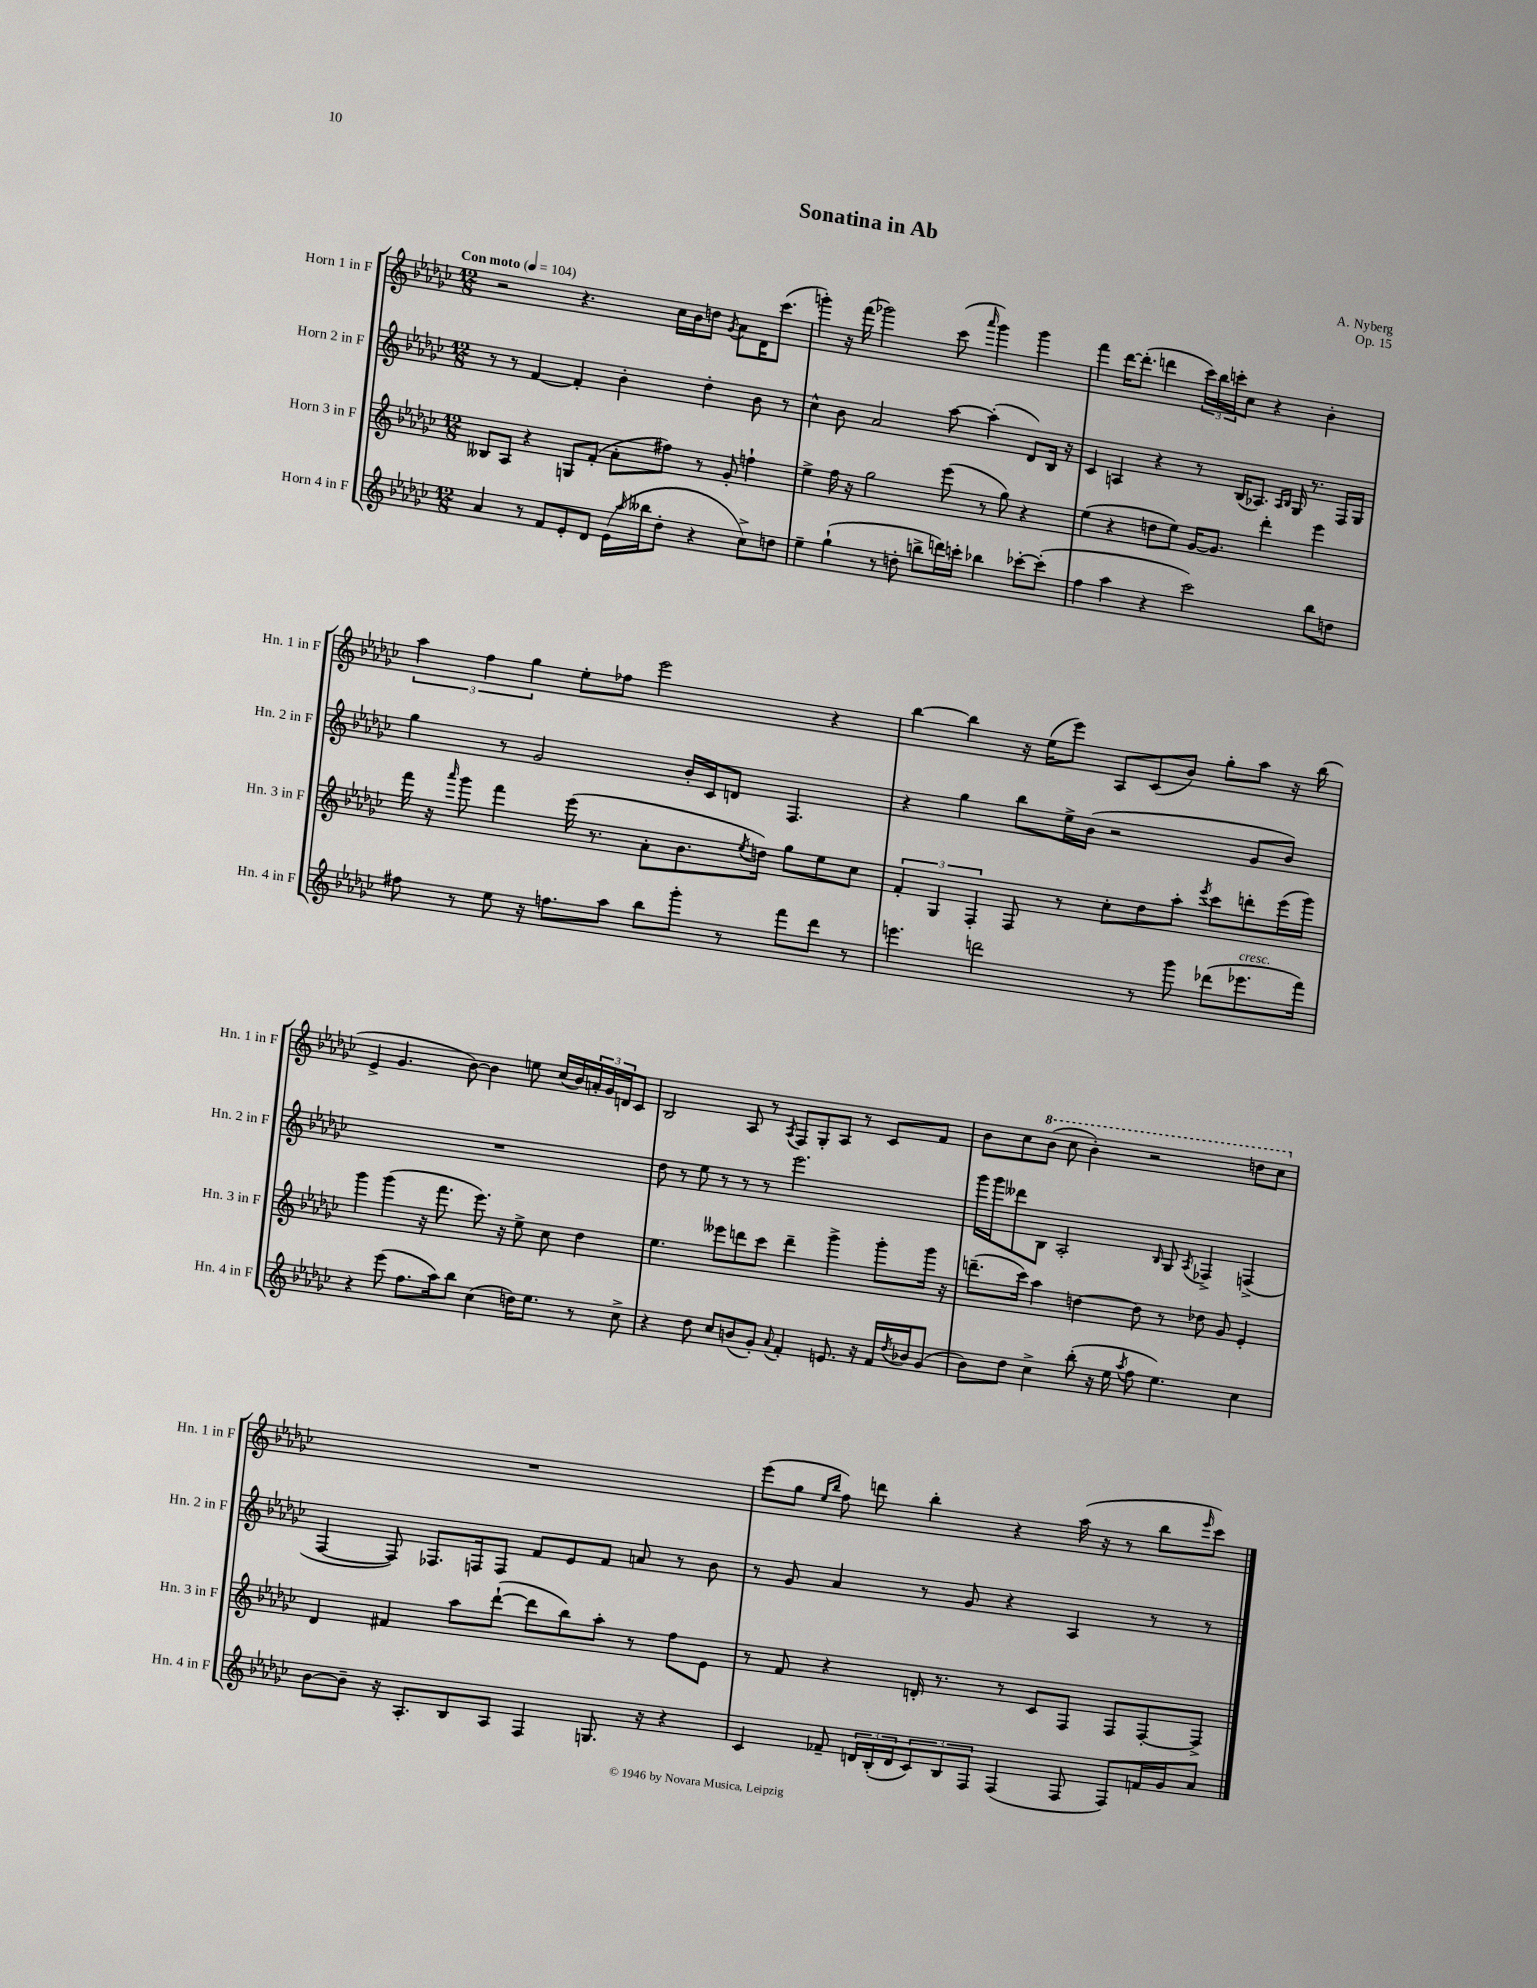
\header { title = "Sonatina in Ab" composer = "A. Nyberg" opus = "Op. 15" }
<<
\new StaffGroup <<
\new Staff = "s0" \with { instrumentName = "Horn 1 in F" shortInstrumentName = "Hn. 1 in F" } {
    \clef treble \key ges \major \numericTimeSignature \time 12/8 \tempo "Con moto" 4 = 104
    r2 r4. ces''16 bes'16 d''8 \acciaccatura { ges'8 } aes'8 des'16 ces'''8.( |
    g'''4-.) r16 f'''16( ges'''2) ces'''8( \grace { aes'''16 } ges'''4) ges'''4 |
    f'''4 des'''16~ des'''8.-.( d'''4 \tuplet 3/2 { ces'''16) bes''16 c'''16-. } ces''8 r4 bes'4-. |
    \tuplet 3/2 { aes''4 f''4 ges''4 } ees''8-. fes''8 ees'''2 r4 |
    bes''4~ bes''4 r16 ees''16( ees'''8) aes8 ces'8( bes'8) ges''8-. aes''8 r16 bes''16( |
    ees'4-> ges'4. bes'8~) bes'4 e''8 ces''16( bes'16) \tuplet 3/2 { a'16-. ges'16 d'16 } ces'8 |
    bes2 aes8 r8 \acciaccatura { aes8 } f8 ges8-. aes8 r8 ces'8 f'8 |
    bes'8 ces''8 \ottava #1 bes''8( ces'''8 bes''4-.) r2 d'''8 ces'''8 \ottava #0 |
    R1. |
    ees'''8( ges''8 \grace { ees''16 bes''16 } f''8) d'''8 bes''4-. r4 aes''16( r16 r8 bes''8 \grace { ees'''16 } ces'''8) \bar "|." |
}
\new Staff = "s1" \with { instrumentName = "Horn 2 in F" shortInstrumentName = "Hn. 2 in F" } {
    \clef treble \key ges \major \numericTimeSignature \time 12/8
    r8 r8 f'4~ f'4-. bes'4-. des''4-. bes'8 r8 |
    ces''4-^ bes'8 aes'2 aes''8~ aes''4-.( des'8) bes16 r16 |
    ces'4 a4 r4 r8 bes16( aes8.) \grace { aes16 bes16 } ges16 r8. f16 ges16 |
    ges''4 r8 ges'2 bes'16-. ces'16 d'8 f4. |
    r4 ges''4 bes''8 ees''16-> bes'16( r2 ges'8 bes'8) |
    R1. |
    des''8 r8 ees''8 r8 r8 r8 ees'''2. |
    ges'''16 ges'''16 deses'''8 bes8 aes2-. \grace { bes16 } ges8 \acciaccatura { aes8 } fes4-> f4->( |
    f4~ f8) fes8. f16 f8 f'8 ees'8 f'8 a'8 r8 bes'8 |
    r8 ges'8 aes'4 r8 ges'8 r4 aes4 r8 r8 \bar "|." |
}
\new Staff = "s2" \with { instrumentName = "Horn 3 in F" shortInstrumentName = "Hn. 3 in F" } {
    \clef treble \key ges \major \numericTimeSignature \time 12/8
    beses8 aes8 r4 g8 f'8-.( aes'8-. fis''8) r8 ges'8-. f''4-! |
    ees''4-> f''16 r16 ges''2 ees'''8( r8 ges''8) r4 |
    ees''4( r4 d''8 ees''8) ges'16~ ges'8. des'''4-. ees'''4 |
    f'''16 r16 \grace { aes'''16 } ges'''8 f'''4 ees'''16( r8. aes'8-. bes'8. \acciaccatura { ees''8 } d''16) ges''8 ees''8 ces''8 |
    \tuplet 3/2 { f'4-. ges4 f4-. } f8 r8 ces''8-. des''8 aes''8-. \acciaccatura { ees'''8 } ces'''8 d'''8-. ees'''16( ges'''16) |
    ges'''4 ges'''4( r16 f'''8. ees'''8.) r16 ees''8-> ces''8 des''4 |
    ees''4. eeses'''8 d'''8 ces'''8 d'''4-- ges'''4-> ges'''8-. ges'''16 r16 |
    d'''8.--( ces'''16) aes''4 d''4~ d''8 r8 des''8 ges'8 ees'4-. |
    des'4 fis'4 aes''8 des'''8~-!( des'''8 bes''8) aes''8-. r8 f''8 ees'8 |
    r8 f'8 r4 d'16-. r8. r8 ces'8 f8 f8 f8~-. f8-> \bar "|." |
}
\new Staff = "s3" \with { instrumentName = "Horn 4 in F" shortInstrumentName = "Hn. 4 in F" } {
    \clef treble \key ges \major \numericTimeSignature \time 12/8
    aes'4 r8 f'8 ees'8-. des'8 ees'16( \grace { aes''16 } beses''16 des''8-. r4 ces''8->) d''8 |
    ees''4-- ges''4-!( r8 d''8-. b''8-> d'''16) c'''16-. bes''4 ces'''8~-. ces'''8-.( |
    f''4 aes''4 r4 ces'''2) bes''8 d''8 |
    fis''8 r8 ees''8 r16 f''8. aes''8 bes''8 ges'''8-. r8 f'''8 des'''8 r8 |
    e'''4. d'''2 r8 ges'''8 des'''8( ees'''8.^\markup { \italic "cresc." } f'''16) |
    r4 ees'''8( f''8. aes''16) bes''8 ces''4( d''16) ees''8. r8 ces''8-> |
    r4 des''8 ces''8 b'8( ges'8-.) \appoggiatura { aes'8 } f'4-. e'8. r16 f'16 \acciaccatura { des''8 } bes'16 ges'8( |
    bes'8) des''8 ces''4-> bes''8-.( r16 ees''16 \acciaccatura { aes''8 } f''8 ees''4.) ces''4 |
    bes'8~ bes'8-- r16 aes8.-. bes8 aes8 f4 g8. r16 r4 |
    ces'4 fes'8-- \tuplet 3/2 { d'16 bes16-.( d'16 } \tuplet 3/2 { ces'8) bes8 f8 } f4( f8 f8) f'16 ges'16 aes'8 \bar "|." |
}
>>
>>
\layout { \context { \Score \remove "Bar_number_engraver" } }
